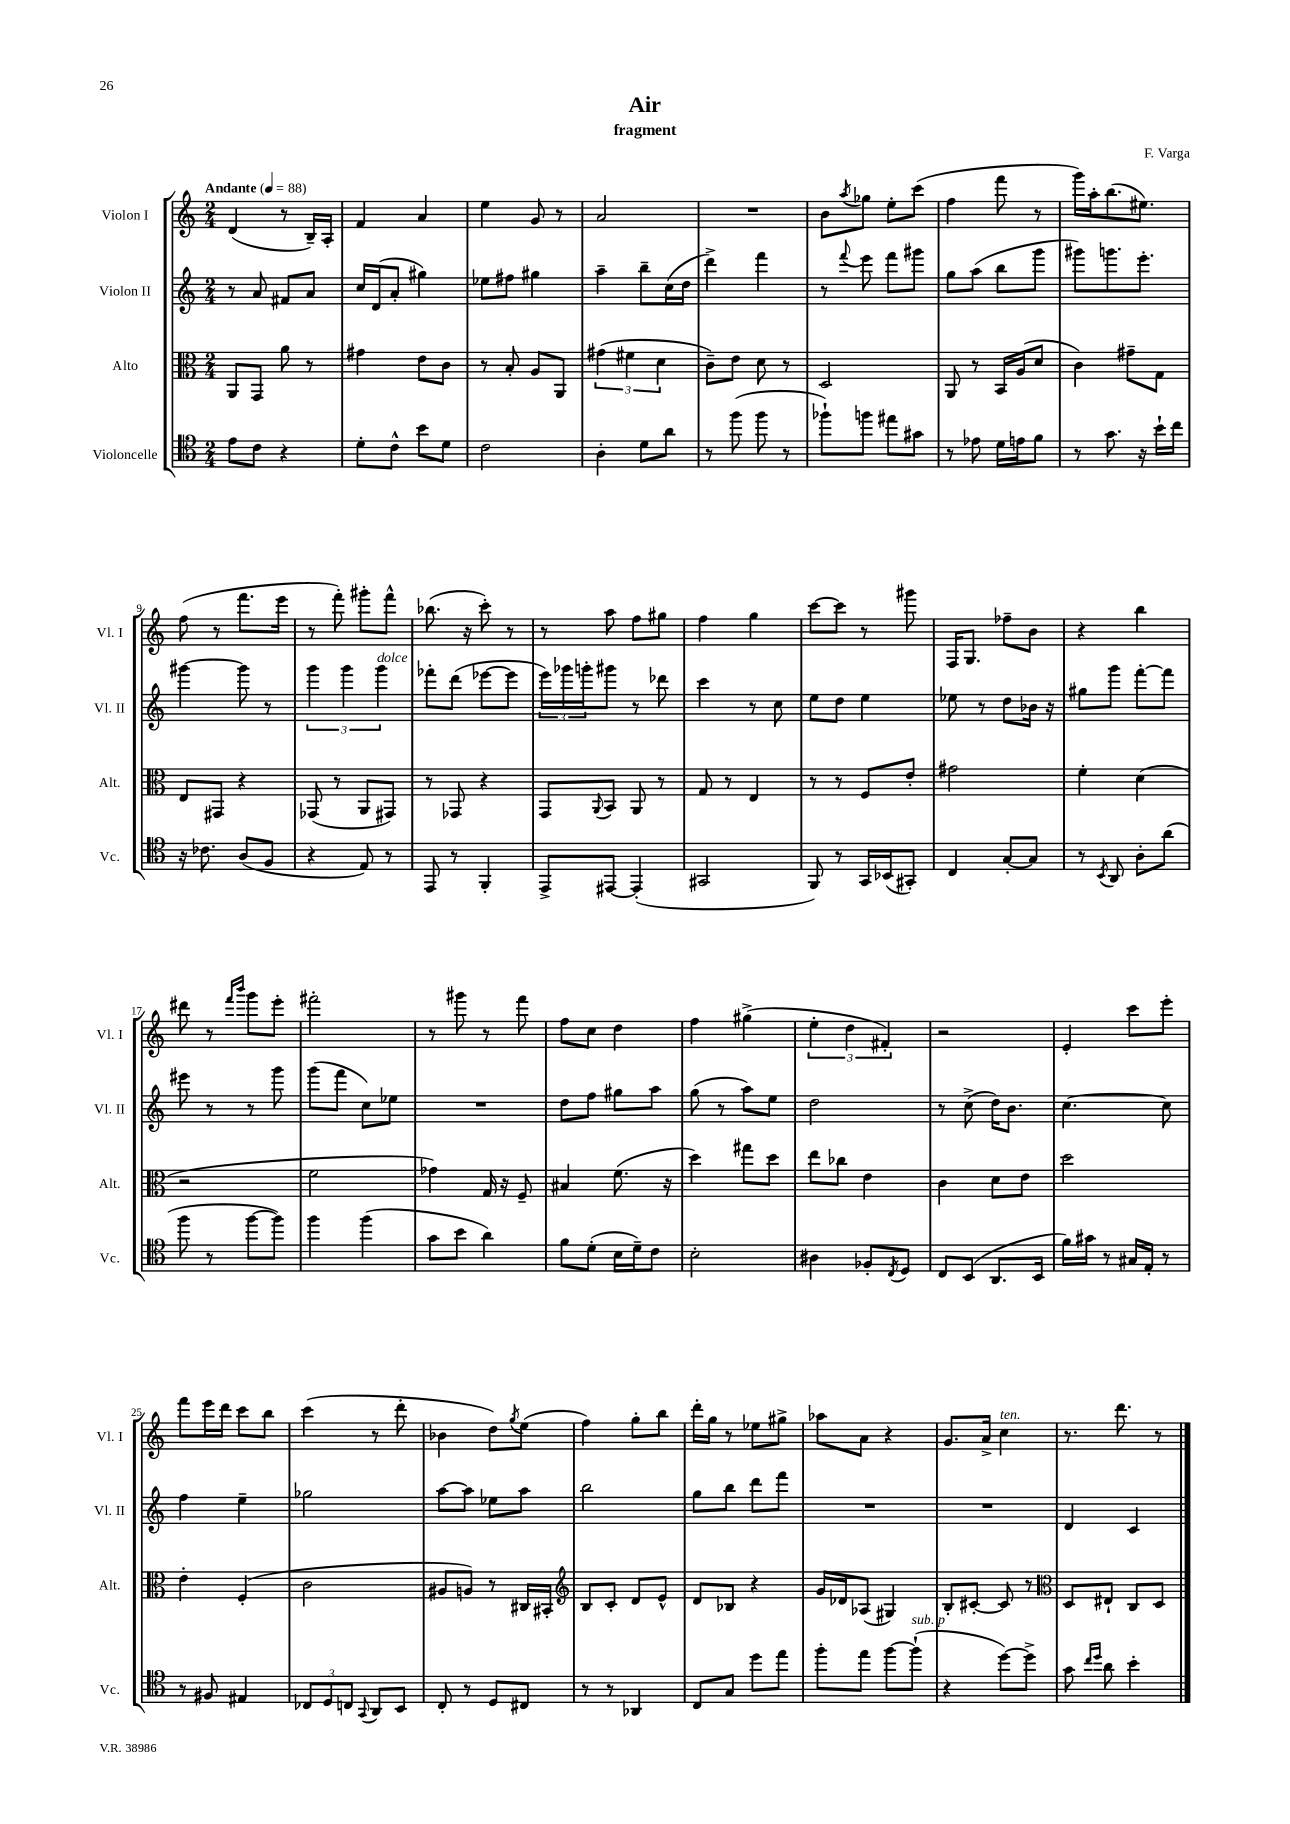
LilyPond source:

\header { title = "Air" composer = "F. Varga" subtitle = "fragment" }
<<
\new StaffGroup <<
\new Staff = "s0" \with { instrumentName = "Violon I" shortInstrumentName = "Vl. I" } {
    \clef treble \key c \major \numericTimeSignature \time 2/4 \tempo "Andante" 4 = 88
    d'4( r8 b16--) a16-. |
    f'4 a'4 |
    e''4 g'8 r8 |
    a'2 |
    R2 |
    b'8 \acciaccatura { a''8 } ges''8 e''8-. c'''8( |
    f''4 f'''8 r8 |
    g'''16) a''16-. b''8.( eis''8.) |
    f''8( r8 f'''8. e'''16 |
    r8 f'''8-.) gis'''8-. f'''8-^ |
    bes''8.( r16 c'''8-.) r8 |
    r8 a''8 f''8 gis''8 |
    f''4 g''4 |
    c'''8~ c'''8 r8 gis'''8 |
    f16 g8. fes''8-- b'8 |
    r4 b''4 |
    dis'''8 r8 \grace { f'''16 b'''16 } g'''8 e'''8-. |
    fis'''2-. |
    r8 gis'''8 r8 f'''8 |
    f''8 c''8 d''4 |
    f''4 gis''4->( |
    \tuplet 3/2 { e''4-. d''4 fis'4-.) } |
    r2 |
    e'4-. c'''8 e'''8-. |
    f'''8 e'''16 d'''16 c'''8 b''8 |
    c'''4( r8 d'''8-. |
    bes'4 d''8) \acciaccatura { g''8 } e''8( |
    f''4) g''8-. b''8 |
    d'''16-. g''16 r8 ees''8 gis''8-> |
    aes''8 a'8 r4 |
    g'8. a'16-> c''4^\markup { \italic "ten." } |
    r8. d'''8. r8 \bar "|." |
}
\new Staff = "s1" \with { instrumentName = "Violon II" shortInstrumentName = "Vl. II" } {
    \clef treble \key c \major \numericTimeSignature \time 2/4
    r8 a'8 fis'8 a'8 |
    c''16 d'16( a'8-. gis''4) |
    ees''8 fis''8 gis''4 |
    a''4-- b''8-- c''16( d''16 |
    d'''4->) f'''4 |
    r8 \appoggiatura { f'''8 } e'''8 f'''8 gis'''8 |
    g''8 a''8( b''8 g'''8 |
    gis'''8) g'''8. e'''8.-. |
    gis'''4~ gis'''8 r8 |
    \tuplet 3/2 { g'''4 g'''4 g'''4^\markup { \italic "dolce" } } |
    fes'''8-. d'''8( ees'''8~ ees'''8 |
    \tuplet 3/2 { e'''16) ges'''16 g'''16-. } gis'''8 r8 des'''8 |
    c'''4 r8 c''8 |
    e''8 d''8 e''4 |
    ees''8 r8 d''8 bes'16 r16 |
    gis''8 g'''8 f'''8~-. f'''8 |
    eis'''8 r8 r8 g'''8 |
    g'''8( f'''8 c''8) ees''8 |
    R2 |
    d''8 f''8 gis''8 a''8 |
    g''8( r8 a''8) e''8 |
    d''2 |
    r8 c''8->( d''16) b'8. |
    c''4.~ c''8 |
    f''4 e''4-- |
    ges''2 |
    a''8~ a''8 ees''8 a''8 |
    b''2 |
    g''8 b''8 d'''8 f'''8 |
    R2 |
    R2 |
    d'4 c'4 \bar "|." |
}
\new Staff = "s2" \with { instrumentName = "Alto" shortInstrumentName = "Alt." } {
    \clef alto \key c \major \numericTimeSignature \time 2/4
    a,8 g,8 a'8 r8 |
    gis'4 e'8 c'8 |
    r8 b8-. a8 a,8 |
    \tuplet 3/2 { gis'4( fis'4 d'4 } |
    c'8--) e'8 d'8 r8 |
    d2 |
    a,8 r8 b,16 a16( d'8 |
    c'4) gis'8-- g8 |
    e8 gis,8 r4 |
    ges,8( r8 a,8 gis,8) |
    r8 ges,8 r4 |
    g,8 \appoggiatura { a,8 } b,8 a,8 r8 |
    g8 r8 e4 |
    r8 r8 f8 e'8-. |
    gis'2 |
    f'4-. d'4( |
    r2 |
    f'2 |
    ges'4) g16 r16 f8-- |
    bis4 f'8.( r16 |
    d''4) gis''8 d''8 |
    e''8 ces''8 e'4 |
    c'4 d'8 e'8 |
    d''2 |
    e'4-. f4-.( |
    c'2 |
    ais8 a8) r8 cis16 bis,16-. |
    \clef treble b8 c'8-. d'8 e'8-^ |
    d'8 bes8 r4 |
    g'16 des'16 aes8( gis4) |
    b8-. cis'8~-. cis'8 r8 |
    \clef alto d8 eis8-! c8 d8 \bar "|." |
}
\new Staff = "s3" \with { instrumentName = "Violoncelle" shortInstrumentName = "Vc." } {
    \clef tenor \key c \major \numericTimeSignature \time 2/4
    e'8 c'8 r4 |
    d'8-. c'8-^ b'8 d'8 |
    c'2 |
    a4-. d'8 a'8 |
    r8 f''8( f''8 r8 |
    fes''8-!) f''8 eis''8 gis'8 |
    r8 ees'8 d'16 e'16 f'8 |
    r8 g'8. r16 b'16-! c''16 |
    r16 ces'8. a8( f8 |
    r4 e8) r8 |
    e,8 r8 f,4-. |
    e,8-> eis,8~ eis,4-.( |
    gis,2 |
    f,8) r8 g,16 bes,16( gis,8-.) |
    c4 g8~-. g8 |
    r8 \acciaccatura { b,8 } a,8 a8-. a'8( |
    f''8 r8 f''8~ f''8) |
    f''4 f''4( |
    g'8 b'8 a'4) |
    f'8 d'8-.( b16 d'16--) c'8 |
    b2-. |
    ais4 fes8-. \acciaccatura { c8 } d8 |
    c8 b,8( a,8. b,16 |
    f'16) gis'16 r8 gis16 e16-. r8 |
    r8 fis8 eis4 |
    \tuplet 3/2 { ces8 d8 c8 } \appoggiatura { g,8 } a,8 b,8 |
    c8-. r8 d8 cis8 |
    r8 r8 aes,4 |
    c8 g8 d''8 e''8 |
    f''8-. e''8 f''8~ f''8-!^\markup { \italic "sub. p" }( |
    r4 d''8~) d''8-> |
    g'8 \grace { c''16 d''16 } a'8 b'4-. \bar "|." |
}
>>
>>
